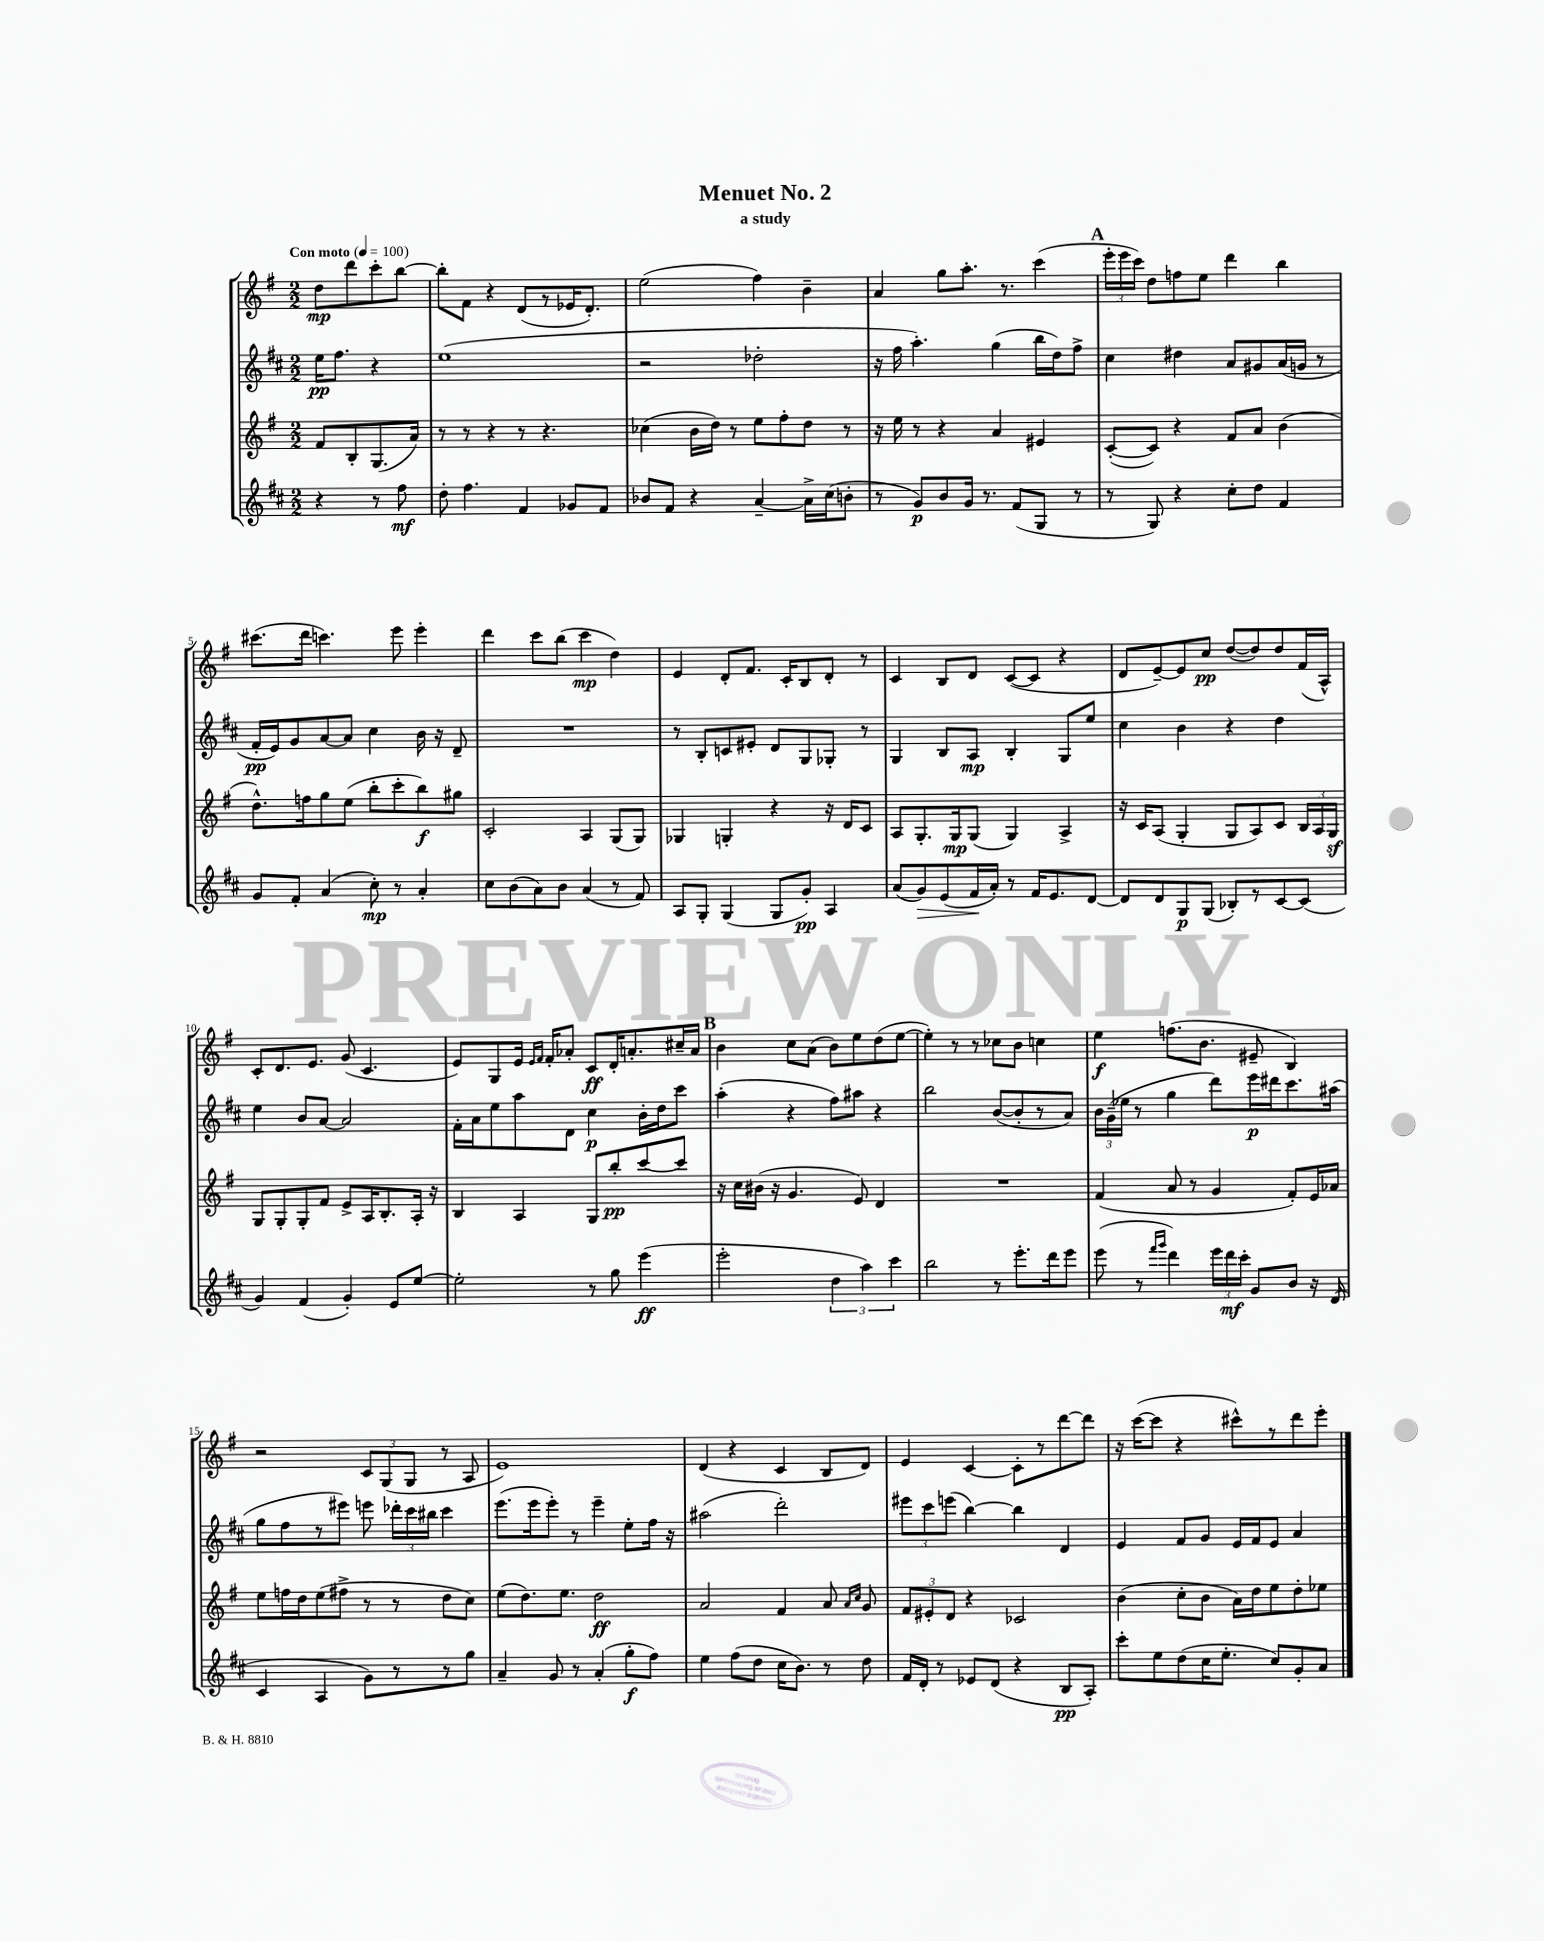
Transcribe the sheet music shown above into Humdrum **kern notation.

**kern	**kern	**kern	**kern
*staff4	*staff3	*staff2	*staff1
*clefG2	*clefG2	*clefG2	*clefG2
*k[f#c#]	*k[f#]	*k[f#c#]	*k[f#]
*M2/2	*M2/2	*M2/2	*M2/2
*MM100	*MM100	*MM100	*MM100
4r	8f#	16ee	8dd
.	.	8.ff#	.
.	8B'	.	8ddd
8r	(8.G	4r	8ccc'
8ff#	.	.	[8bb
.	16a)	.	.
=	=	=	=
8dd'	8r	(1ee	8bb']
4.ff#	8r	.	8f#
.	4r	.	4r
4f#	8r	.	(8d
.	4.r	.	8r
8g-	.	.	16e-
.	.	.	8.d')
8f#	.	.	.
=	=	=	=
8b-	(4cc-	2r	(2ee
8f#	.	.	.
4r	16b	.	.
.	16dd)	.	.
.	8r	.	.
[4a~	8ee	2dd-'	4ff#)
.	8ff#'	.	.
16a^]	8dd	.	4b~
(16cc#	.	.	.
8b'	8r	.	.
=	=	=	=
8r	16r	16r	4a
.	16ee	16ff#	.
8g)	8r	4.aa')	.
8b	4r	.	8gg
16g	.	.	8.aa'
8.r	.	.	.
.	4a	(4gg	.
.	.	.	8.r
(8f#	.	.	.
8G	4e#	16bb	(4ccc
.	.	16dd)	.
8r	.	8ff#^	.
=	=	=	=
8r	([8c'	4cc#	24eee'
.	.	.	24eee
.	.	.	24ccc)
8G)	8c])	.	8dd
4r	4r	4dd#	8ff
.	.	.	8ee
8cc#'	8f#	8a	4ddd
8dd	8a	8g#	.
4f#	(4b	(16a	4bb
.	.	16g	.
.	.	8r	.
=	=	=	=
8g	8.dd^^)	16f#'	(8.ccc#
.	.	16e)	.
8f#'	.	8g	.
.	16ff	.	16ddd
(4a	8gg	[8a	4.ccc)
.	(8ee	8a]	.
8cc#')	8bb'	4cc#	.
8r	8ccc'	.	8eee
4a'	8bb)	16b	4eee'
.	.	16r	.
.	8gg#	8d~	.
=	=	=	=
8cc#	2c'	1r	4ddd
(8b	.	.	.
8a)	.	.	8ccc
8b	.	.	(8bb
(4a	4A	.	4ccc
8r	(8G	.	4dd)
8f#)	8G)	.	.
=	=	=	=
8A	4G-	8r	4e
8G'	.	8B'	.
(4G	4G'	8c	8d'
.	.	8e#'	8.f#
8G	4r	8d	.
.	.	.	16c'
8g')	.	8G	8B
4A	16r	8G-'	8d'
.	16d	.	.
.	8c	8r	8r
=	=	=	=
(8a	8A	4G	4c
8g)	8.G'	.	.
(8e	.	8B	8B
.	16G	.	.
16f#	(8G	8A	8d
16a')	.	.	.
8r	4G)	4B'	([8c
16f#	.	.	8c]
8.e	.	.	.
.	4A^	8G	4r
[8d	.	8ee	.
=	=	=	=
8d]	16r	4cc#	8d
.	16c	.	.
8d	(8A	.	[8e~)
8G	4G'	4b	8e]
(8G	.	.	8cc
8B-')	8G	4r	([8dd
8r	8A)	.	8dd])
[8c#	8c	4dd	8dd
(8c#]	24B	.	(16f#
.	24A	.	.
.	.	.	16A^^)
.	24G	.	.
=	=	=	=
4g)	8G	4ee	8c'
.	8G'	.	8.d
(4f#	8G'	8b	.
.	.	.	8.e
.	8f#	[8a	.
4g')	8e^	2a]	(8g
.	16A	.	4.c
.	8.B'	.	.
8e	.	.	.
[8ee	16A'	.	.
.	16r	.	.
=	=	=	=
2ee']	4B	16f#'	8e)
.	.	16a	.
.	.	8ee	8G
.	4A	8aa	16e
.	.	.	16qqe
.	.	.	16qqf#
.	.	.	16f#'
.	.	8d	8a-'
8r	8G	4cc#	8c
8gg	8bb'	.	16d'
.	.	.	8.a'
(4eee	[8ccc	16b'	.
.	.	16dd	.
.	8ccc]	8ccc#	16cc#~
.	.	.	16a
=	=	=	=
2eee'	16r	(4aa'	4b
.	16cc	.	.
.	(16b#	.	.
.	16r	.	.
.	4.g	4r	8cc
.	.	.	(8a
6dd	.	8ff#)	8b)
.	8e)	8aa#	8ee
6aa)	.	.	.
.	4d	4r	(8dd
6ccc#	.	.	.
.	.	.	[8ee
=	=	=	=
2bb	1r	2bb	4ee'])
.	.	.	8r
.	.	.	8r
8r	.	([8b	8cc-
8.eee'	.	8b']	8b
.	.	8r	4cc
16ddd	.	.	.
8eee	.	8a)	.
=	=	=	=
(8eee	(4f#	24b	4ee
.	.	(24g~	.
.	.	24ee-	.
8r	.	8r	.
16qqfff#	.	.	.
16qqggg	.	.	.
4ddd)	8a	4gg	(8.ff
.	8r	.	.
.	.	.	8.b
24eee	4g	8ddd)	.
24ddd	.	.	.
24ccc#'	.	.	.
8g	.	16eee	8e#~
.	.	16ddd#	.
8b	8f#')	8.ccc#	4B)
16r	16e	.	.
(16d	16a-	(16aa#	.
=	=	=	=
4c#	8ee	8gg	2r
.	16ff	8ff#	.
.	16dd	.	.
4A	(8ee	8r	.
.	8ff#^	8eee#)	.
8g)	8r	8eee	12c
.	.	.	(12G
8r	8r	24ddd-'	.
.	.	24ccc#	12G
.	.	24bb#	.
8r	8dd	4ccc#	8r
8gg	8cc)	.	8A
=	=	=	=
4a~	(8ee	(8.eee	1e)
.	8.dd)	.	.
.	.	16eee	.
8g	.	8eee')	.
.	8.ee	.	.
8r	.	8r	.
(4a'	2dd	4eee~	.
8gg'	.	8ee'	.
8ff#)	.	16ff#	.
.	.	16r	.
=	=	=	=
4ee	2a	(2aa#	(4d
(8ff#	.	.	4r
8dd	.	.	.
16cc#	4f#	2ddd')	4c
8.b)	.	.	.
8r	8a	.	8B
.	16qqa	.	.
.	16qqcc	.	.
8dd	8g	.	8d)
=	=	=	=
16f#	12f#	12eee#	4e
16d'	.	.	.
.	12e#'	12ccc#	.
8r	.	.	.
.	12d	(12eee	.
8e-	4r	[4bb)	[4c
(8d	.	.	.
4r	2c-	4bb]	8c']
.	.	.	8r
8B	.	4d	[8ddd
8A')	.	.	8ddd]
=	=	=	=
8ccc#'	(4b	4e	16r
.	.	.	([16ccc
8ee	.	.	8ccc]
(8dd	8cc'	8f#	4r
16cc#	8b	8g	.
8.ee'	.	.	.
.	16a)	16e	8ccc#^^)
.	16dd	16f#	.
8cc#)	8ee	8e	8r
8g'	8dd'	4a	8ddd
8a	8ee-	.	8eee'
==	==	==	==
*-	*-	*-	*-
